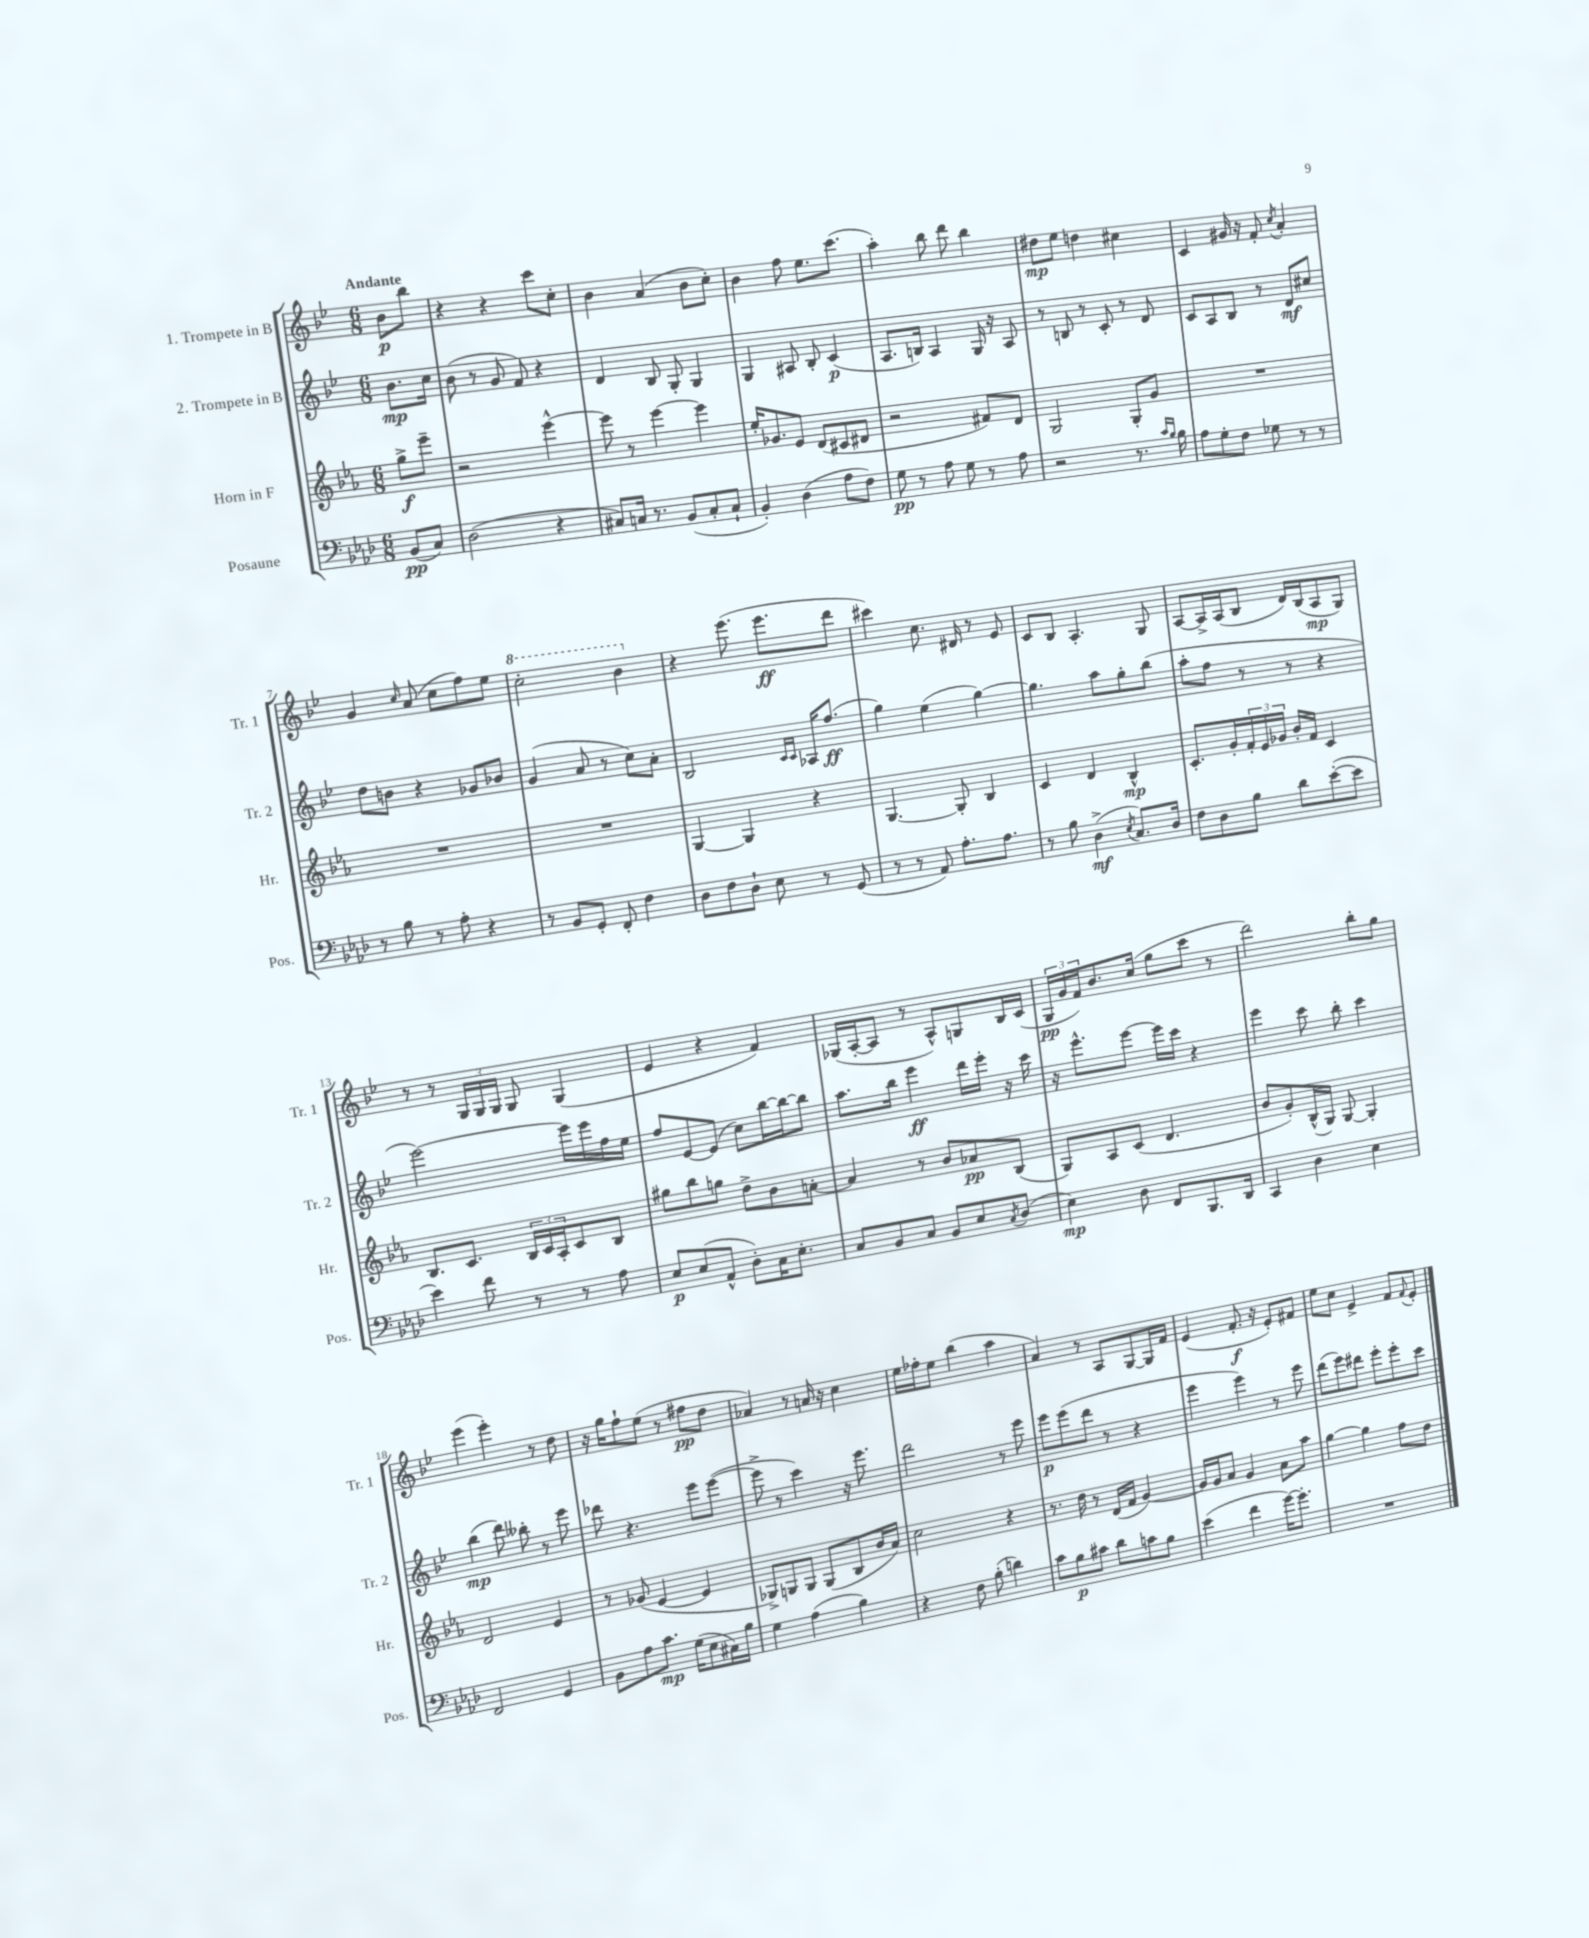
<<
\new StaffGroup <<
\new Staff = "s0" \with { instrumentName = "1. Trompete in B" shortInstrumentName = "Tr. 1" } {
    \clef treble \key bes \major \numericTimeSignature \time 6/8 \partial 4 \tempo "Andante"
    bes'8\p bes''8 |
    r4 r4 c'''8 c''8-. |
    bes'4 a'4( bes'8 c''8-.) |
    bes'4 f''8 ees''8. c'''8.( |
    a''4-.) bes''8 d'''8 bes''4 |
    dis''8\mp ees''8 d''4 cis''4 |
    c'4 gis'16 r16 f'8-. \acciaccatura { c''8 } a'4-. |
    g'4 \grace { c''16 } a'8( c''8 f''8) ees''8 |
    \ottava #1 c'''2-. bes''4 \ottava #0 |
    r4 ees'''8.( ees'''8.\ff d'''8 |
    cis'''4) c''8. dis'16 r8 ees'8 |
    c'8 bes8 a4.-. g8 |
    a8~ a16-> a16( bes8 d'16) bes16( a8\mp g8) |
    r8 r8 \tuplet 3/2 { g16 g16 g16 } g8 g4( |
    ees'4 r4 f'4) |
    ges16( a16~-. a8 r8 a8-^) g8 bes16 c'16( |
    \tuplet 3/2 { g16\pp g'16 f'16) } bes'8. c''16( g''8 c'''8 r8 |
    d'''2) bes''8-. g''8 |
    ees'''4( ees'''4-.) r8 d''8 |
    r16 g''16 f''8-! ees''8( r8 fis''8\pp d''8 |
    aes'4) r8 a'16 r16 c''4 |
    ees''16 fes''16-. ees''8 bes''4( a''4 |
    a'4) r8 a8 g8~ g16 f'16 |
    ees'4( f'8.-.\f r16 ees'8-.) fis'8 |
    ees''8 c''8 ees'4-> f'8 \appoggiatura { f'8 } ees'8-. \bar "|." |
}
\new Staff = "s1" \with { instrumentName = "2. Trompete in B" shortInstrumentName = "Tr. 2" } {
    \clef treble \key bes \major \numericTimeSignature \time 6/8 \partial 4
    bes'8.\mp c''16 |
    bes'8( r8 g'8 f'8) r4 |
    d'4 bes8 g8-. g4 |
    g4 ais8 bes8-. c'4\p( |
    a8. b16) a4 g16 r16 a8 |
    r8 b8 r8 c'8-. r8 d'8 |
    c'8 a8 bes8 r8 d'8\mf cis''8 |
    d''8 b'8 r4 ges'8 bes'8 |
    g'4( a'8 r8 c''8) a'8-. |
    bes2 \grace { c'16 c'16 } aes16 f''8.\ff( |
    g''4) ees''4( g''4~) |
    g''4. a''8 g''8-. bes''8( |
    a''8-. f''8 r8 r8 r4 |
    ees'''2~) ees'''16 ees'''16 f''16 ees''16 |
    f''8 ees'8~ ees'8( c''8) bes''16~ bes''16~ bes''8 |
    a''8. bes''16 ees'''4\ff d'''16 ees'''16-. r16 c'''16 |
    r16 ees'''8.-^ ees'''8~ ees'''16 c'''16 r4 |
    ees'''4 c'''8 bes''8-. c'''4 |
    bes''4\mp( d'''8) beses''8-. r8 ees'''8 |
    des'''8 r4. ees'''8 ees'''8~( |
    ees'''8-> r8 c'''4) r16 ees'''8. |
    d'''2 r8 ees'''8 |
    ees'''8\p ees'''8( d'''8 r8 r4 |
    ees'''4 ees'''4) r8 ees'''8 |
    d'''8( ees'''8) dis'''8 ees'''8-. ees'''8-. c'''8 \bar "|." |
}
\new Staff = "s2" \with { instrumentName = "Horn in F" shortInstrumentName = "Hr." } {
    \clef treble \key ees \major \numericTimeSignature \time 6/8 \partial 4
    g''8->\f ees'''8-- |
    r2 ees'''4~-^ |
    ees'''8 r8 ees'''4~ ees'''4 |
    ees''16-. ges'8. ees'8 d'8( cis'8 dis'8 |
    r2 fis'8) d'8 |
    g2 g8-. g'8 |
    R2. |
    R2. |
    R2. |
    g4~ g4 r4 |
    g4.~ g8-. bes4 |
    c'4 d'4 bes4-^\mp |
    c'8.-. g'16-. \tuplet 3/2 { f'16-. ees'16 ges'16 } bes'16-. f'16 c'4 |
    bes8. c'8. \tuplet 3/2 { bes16 c'16 aes16-. } c'8 bes8 |
    gis''8 bes''8 g''8 d''8-> bes'8 a'8~-. |
    a'4 r8 bes'8 aes'8\pp bes8( |
    g8) aes8 c'8( d'4. |
    bes'8 g'8-.) bes16-^( g16) g8~ g4-. |
    d'2 ees'4 |
    r8 ges'8( ees'4~ ees'4 |
    ges8->) g8 g8 g8( bes8 bes'16 aes'16) |
    c''2 r4 |
    r8. d''16 r8 d'16( f'16 g'4~) |
    g'16 g'16 aes'8 g'4 aes'8 aes''8 |
    g''4~ g''4 f''8 d''8 \bar "|." |
}
\new Staff = "s3" \with { instrumentName = "Posaune" shortInstrumentName = "Pos." } {
    \clef bass \key aes \major \numericTimeSignature \time 6/8 \partial 4
    bes,8\pp( c8) |
    des2( r4 |
    cis8) c16 r8. bes,8( c8-. c8-! |
    bes,4-.) des4( aes8 f8) |
    g8\pp r8 aes8 g8 r8 aes8 |
    r2 r8. \grace { c'16 bes16 } bes16 |
    aes8 g8-. f8 ges8 r8 r8 |
    r8 bes8 r8 aes8-. r4 |
    r8 bes,8 g,8-. f,8-. f4 |
    des8 f8 des8-! ees8 r8 g,8( |
    r8 r8 aes,8) aes8.-. aes8. |
    r8 bes8 des4->\mf( \acciaccatura { ees8 } c8.) des16 |
    f8 des8 bes8 des'8 ees'8~-.( ees'8 |
    ees'4) f'8 r8 r8 aes8 |
    ees8\p ees8( aes,8-^ des8-.) c16 ees8.-. |
    c8 bes,8 c8 bes,8 ees8 \acciaccatura { c8 } des8( |
    ees4\mp) des8 f,8 bes,,8. des,16 |
    c,4 des4 ees4 |
    f,2 g,4 |
    bes,8 aes8 c'8.\mp g16( ees8 cis16) bes16 |
    g4 aes4( bes4) |
    r4 f8 bes8-.( d'4) |
    c'8 bes8\p cis'8 des'8 c'8 bes8 |
    ees'4( f'4 g'16~) g'8.-. |
    R2. \bar "|." |
}
>>
>>
